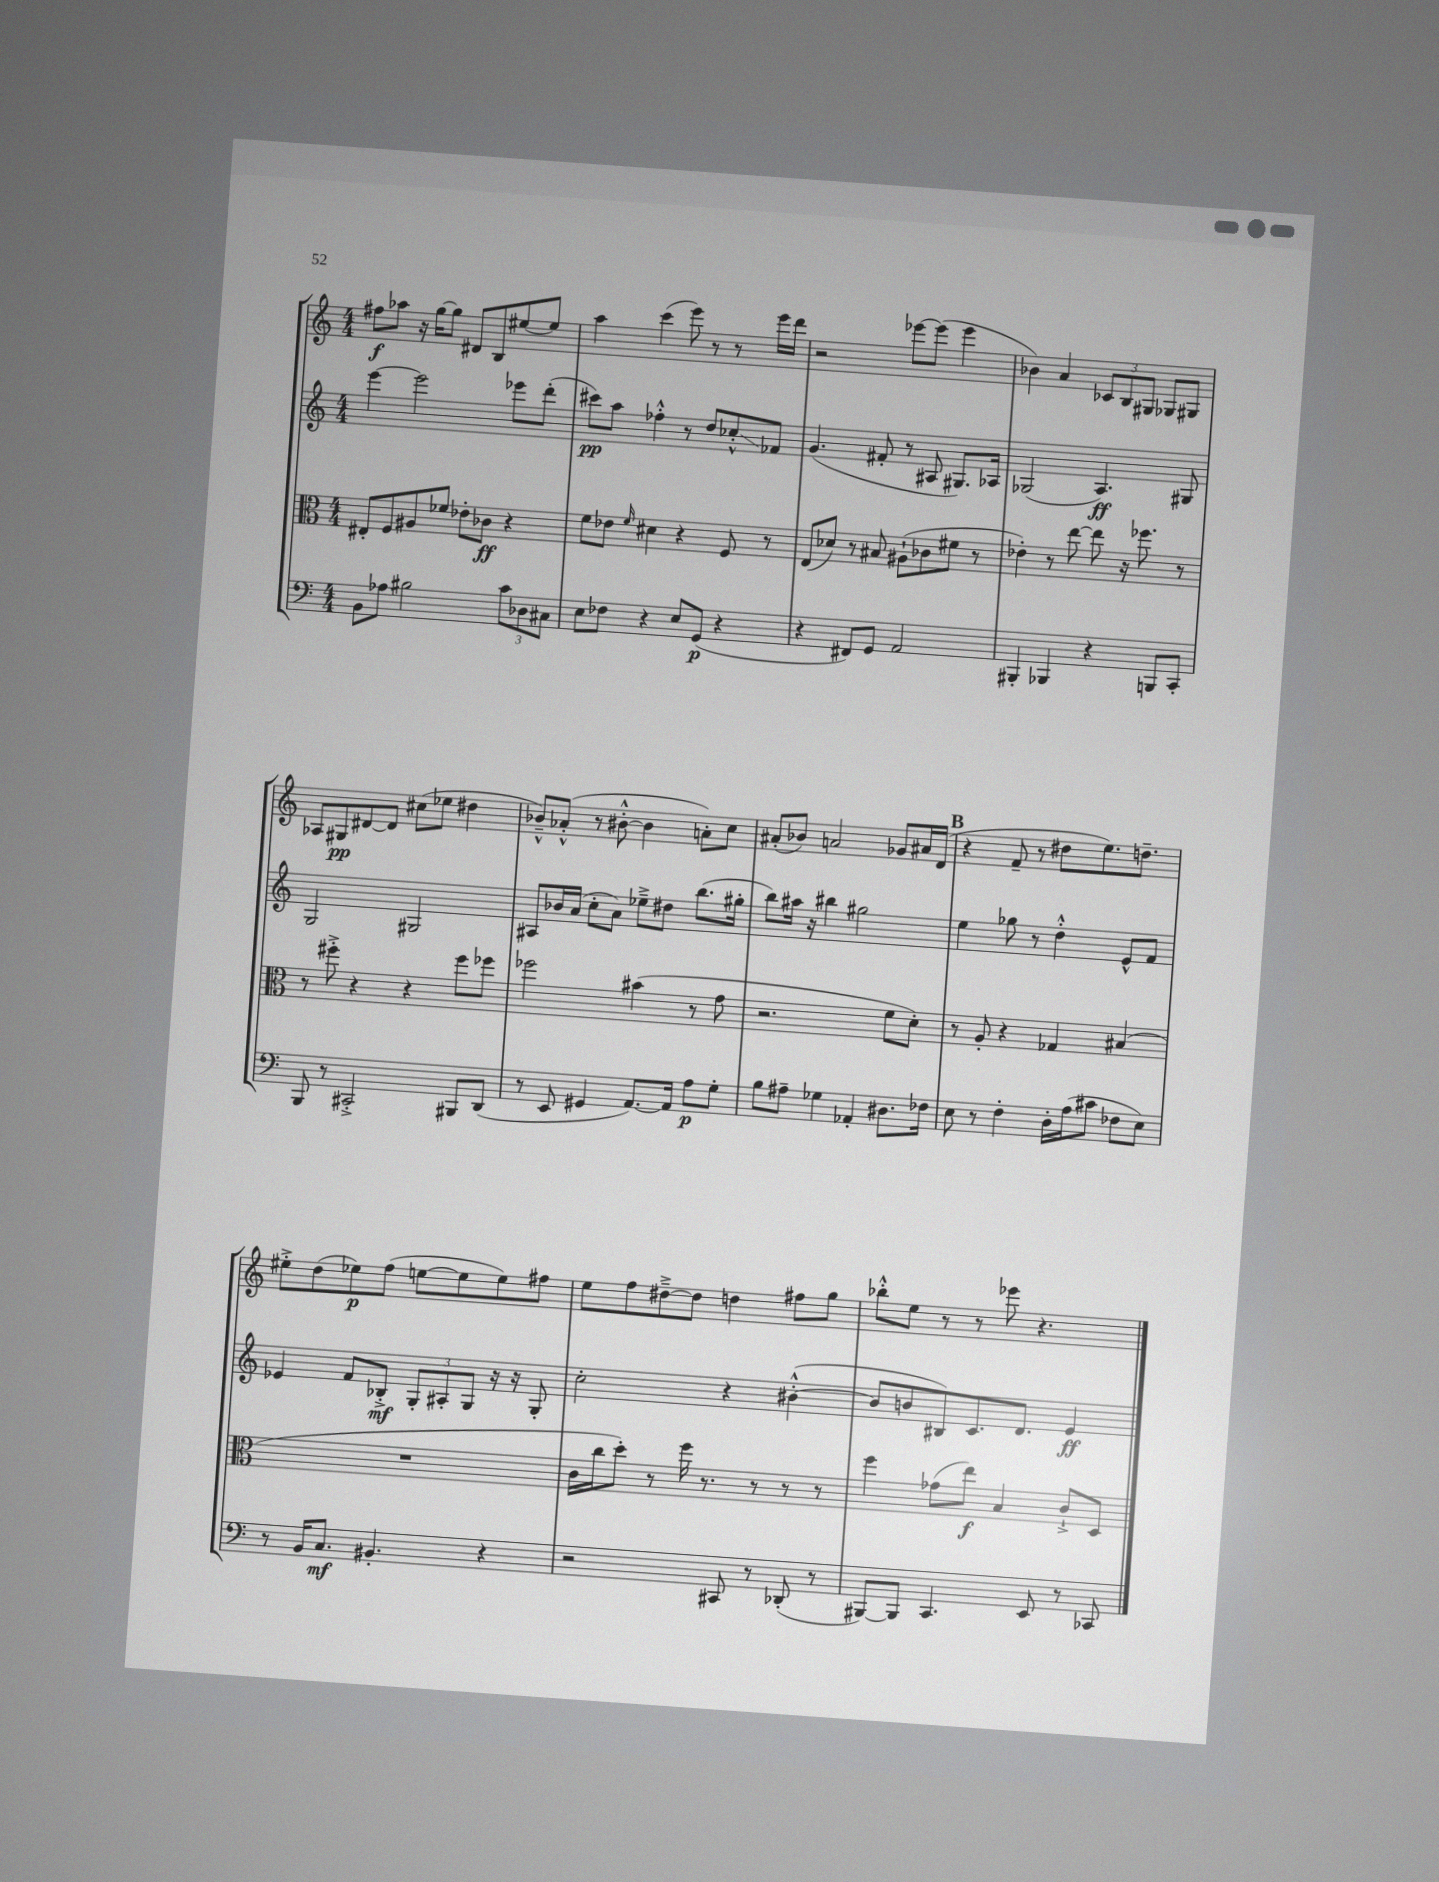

**kern	**kern	**kern	**kern
*staff4	*staff3	*staff2	*staff1
*clefF4	*clefC3	*clefG2	*clefG2
*k[]	*k[]	*k[]	*k[]
*M4/4	*M4/4	*M4/4	*M4/4
8BB\L	8E#'/L	[4eee\	8ff#\L
8A-\J	8F/	.	8aa-\J
2B#\	8A#/	2eee\]	16r
.	.	.	[16gg\LK
.	8f-/J	.	8gg\]J
.	8e-'\L	.	8d#/L
.	8c-\J	.	8B/
12c\L	4r	8eee-\L	[8ee#/
12D-\	.	.	.
.	.	(8ddd'\J	8ee#/]J
12C#\J	.	.	.
=	=	=	=
8E\L	8f\L	8ccc#\L)	4aa\
8F-\J	8e-\J	8aa\J	.
.	16qqf/	.	.
4r	4d#\	4ff-'^^\	(4ccc\
8E/L	4r	8r	8eee\)
(8GG/J	.	8dd/L	8r
4r	8F/	8cc-'^^/	8r
.	8r	8f-/J	16eee\LL
.	.	.	16ddd\JJ
=	=	=	=
4r	(8E/L	(4.g/	2r
.	8d-/J)	.	.
8FF#/L)	8r	.	.
8GG/J	8B#/	8f#'/	.
2AA/	(8A#`\L	8r	[8eee-\L
.	8c-\	8A#/	(8eee-\]J
.	8f#\J	8.G#/L)	4eee-\
.	8r	.	.
.	.	16A-/Jk	.
=	=	=	=
4BBB#'/	4e-'\)	(2G-/	4b-\)
4BBB-/	8r	.	4a/
.	[8ee\	.	.
4r	8ee\]	4.A/)	12c-/L
.	.	.	12B/
.	16r	.	.
.	.	.	12G#/J
.	8.ff-\	.	.
8BBB/L	.	.	8G-/L
8CC'/J	8r	8G#/	8G#/J
=	=	=	=
8BBB/	8r	2G/	8A-/L
8r	8ff#'^\	.	8G#/
2CC#'^/	4r	.	[8d#/
.	.	.	8d#/]J
.	4r	2G#/	(8cc#\L
.	.	.	8ee-\J
8BBB#/L	8ff#\L	.	4dd#\
(8DD/J	8ff-\J	.	.
=	=	=	=
8r	2ff-\	8A#/L	8b-~^^/L)
8EE/	.	16b-/L	(8a-'^^/J
.	.	(16a/JJ	.
4GG#/	.	8cc'\L	8r
.	.	8a\J)	[8b#'^^\
[8.AA/L)	(4b#\	8ee-~^\L	4b#\]
.	.	8dd#\J	.
16AA/]Jk	.	.	.
8A\L	8r	(8.bb\L	8a'\L)
8G'\J	8g\	.	8cc\J
.	.	16gg#'\Jk	.
=	=	=	=
8B\L	2.r	8bb\L)	(8a#'/L
8A#~\J	.	16aa#\Jk	8b-/J)
.	.	16r	.
4G-\	.	4bb#\	2a/
4AA-'/	.	2gg#\	.
8.D#\L	8f\L	.	8g-/L
.	8d'\J)	.	16a#/L
16F-\Jk	.	.	(16d/JJ
=	=	=	=
8E\	8r	4ee\	4r
8r	8A'/	.	.
4F'\	4r	8gg-\	8f~/
.	.	8r	8r
16D'\LL	4G-/	4dd'^^\	8dd#\L
(16A\J	.	.	.
8c#\J	.	.	8.ee\)
8F-\L	(4B#/	8e^^/L	.
.	.	.	8.dd~\J
8E\J)	.	8f/J	.
=	=	=	=
8r	1r	4e-/	8ee#'^\L
16BB/LK	.	.	(8dd\
8.C/J	.	.	.
.	.	8f/L	8ee-\)
4.BB#'/	.	8B-'^/J	(8ff\J
.	.	12G'/L	[8ee\L
.	.	12A#'/	.
.	.	.	8ee\]
.	.	12G/J	.
4r	.	16r	8ee\)
.	.	16r	.
.	.	8G'/	8ff#\J
=	=	=	=
2r	16c\LL	2cc'\	8ee\L
.	16cc\J	.	.
.	8dd'\J)	.	8ff\
.	8r	.	[8dd#~^\
.	16ff\	.	8dd#\]J
.	8.r	.	.
8CC#/	.	4r	4dd\
8r	8r	.	.
(8DD-'/	8r	([4b#'^^\	8ff#\L
8r	8r	.	8gg\J
=	=	=	=
[8BBB#/L)	4ff\	8b#/]L	8bb-'^^\L
8BBB#/]J	.	8b/	8ee\J
4.CC/	(8g-\L	8B#/)	8r
.	8ee\J)	8.c/	8r
.	4B/	.	8eee-\
.	.	8.d/J	.
8EE/	.	.	4.r
8r	8c`^/L	4e/	.
8CC-/	8D/J	.	.
==	==	==	==
*-	*-	*-	*-
